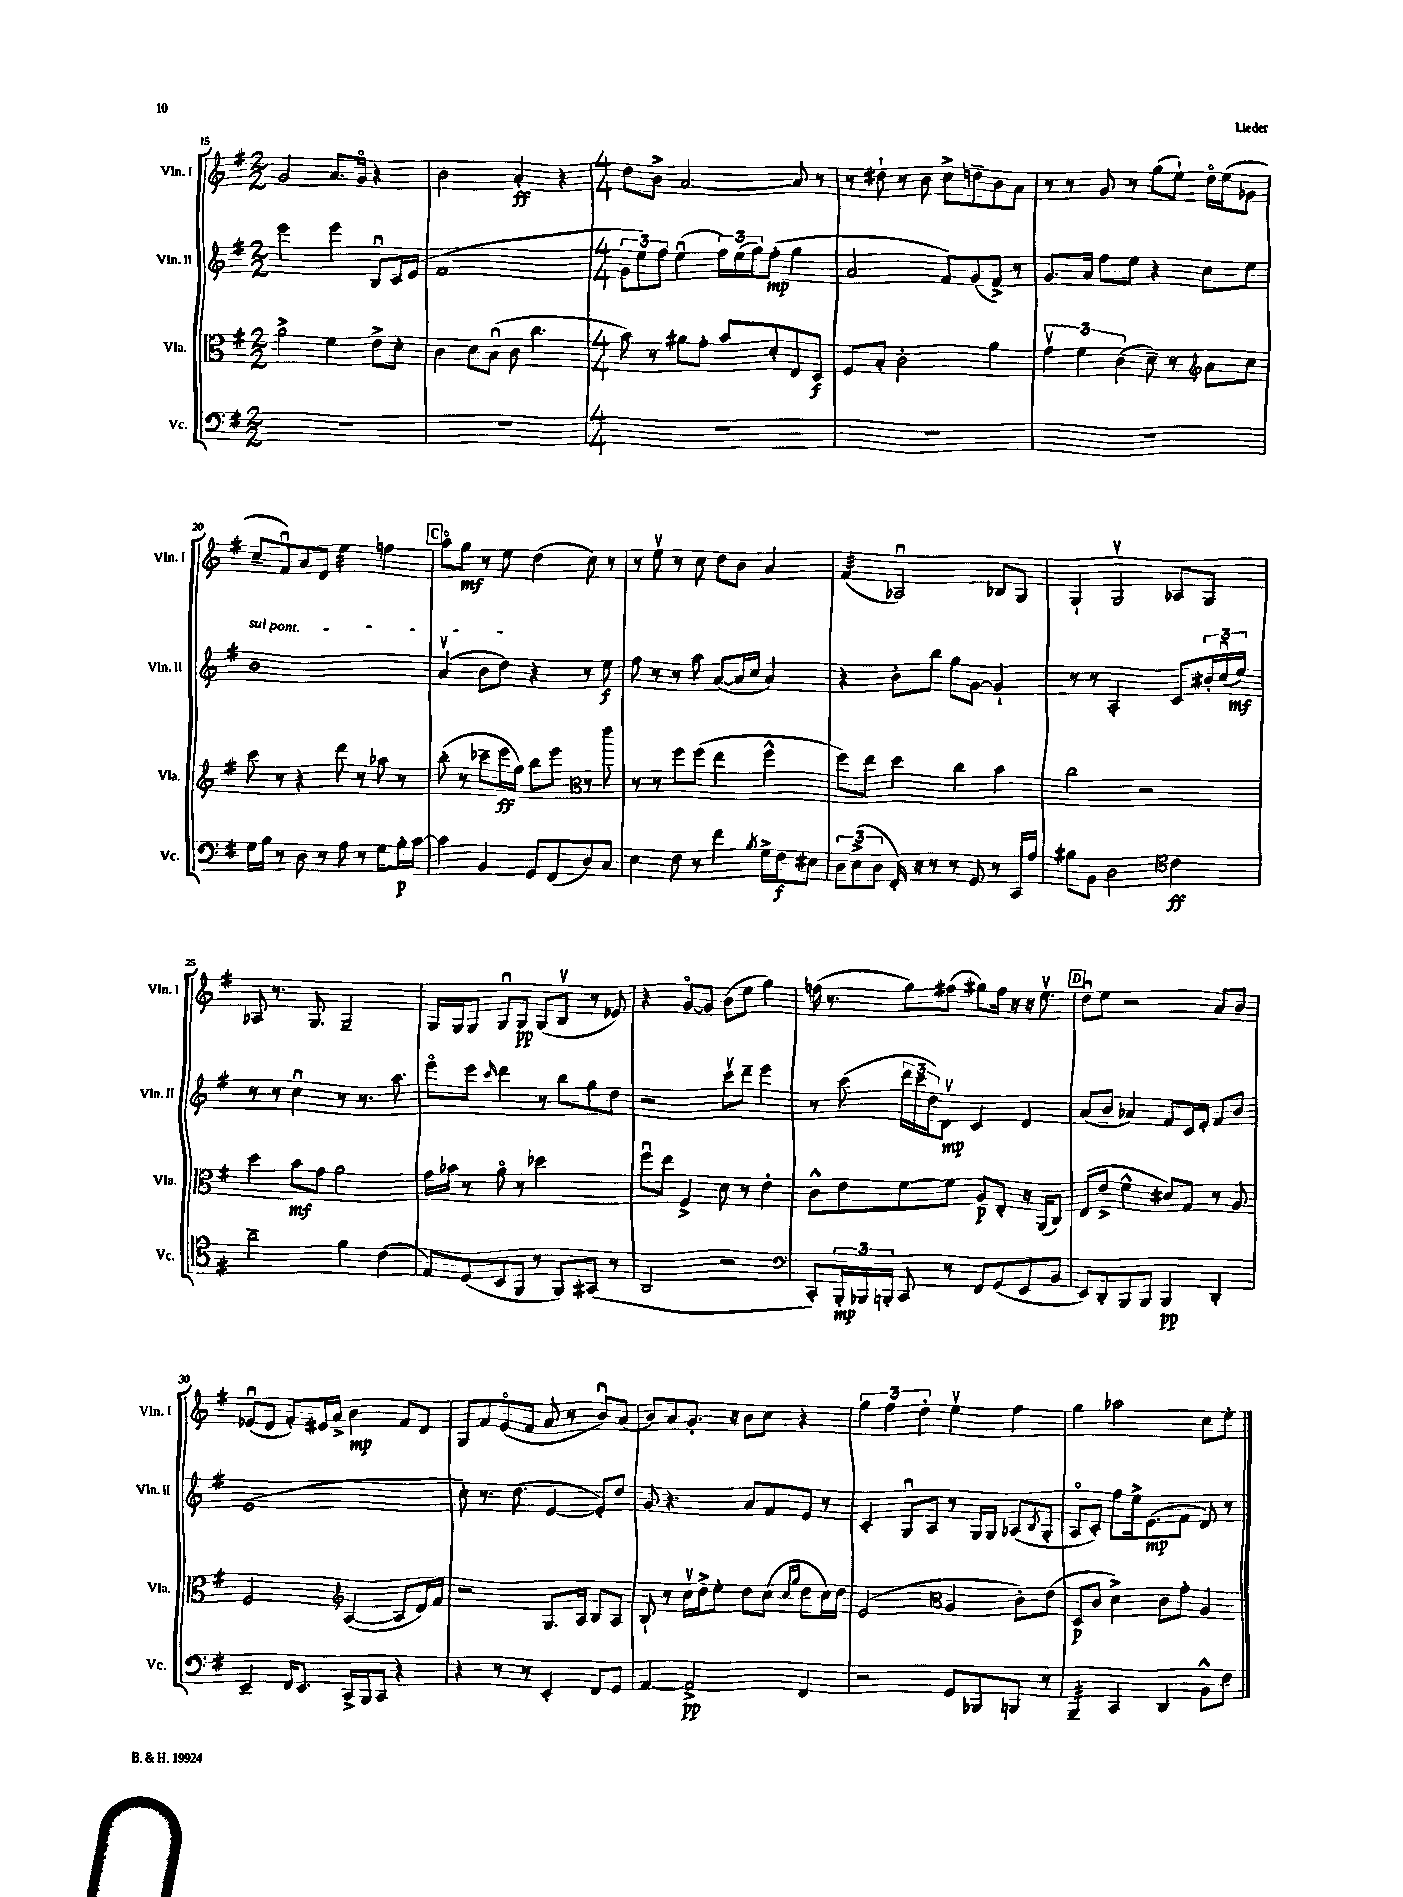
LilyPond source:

<<
\new StaffGroup <<
\new Staff = "s0" \with { instrumentName = "Vln. I" shortInstrumentName = "Vln. I" } {
    \clef treble \key g \major \numericTimeSignature \time 2/2
    g'2 a'8. g'16\flageolet r4 |
    b'2 a'4-.\ff r4 |
    \numericTimeSignature \time 4/4 d''8 b'8-> a'2~ a'8 r8 |
    r8 dis''8-! r8 b'8 c''8-> d''8-- b'8 a'8 |
    r8 r8 g'8 r8 g''8( e''8-!) d''16\flageolet e''16( ges'8 |
    c''8-- fis'8\downbow) a'8 d'8 e''4:32 f''4 |
    \mark \markup { \box "C" } a''8\flageolet g''8\mf r8 e''8 d''4( c''8) r8 |
    r8 e''8\upbow r8 c''8 d''8 b'8 a'4 |
    fis'4:32( aes2\downbow) bes8 g8 |
    g4-! g2\upbow aes8 g8 |
    aes8 r8. g8. g2-- |
    g16 g16 g8 g8\downbow g8\pp g8( b8\upbow r8 ees'8) |
    r4 g'8~\flageolet g'8 b'8( e''8 g''4) |
    f''16( r8. g''8) fis''8( gis''8) fis''16 r16 r16 e''8.\upbow |
    \mark \markup { \box "D" } d''8\downbow e''8 r2 a'8 b'8 |
    ees'8\downbow( d'8 fis'8-.) eis'16 a'16-> b'4\mp fis'8 d'8 |
    g8 fis'8 e'8\flageolet( fis'8 a'8 r8 b'8\downbow) a'8( |
    b'8) a'8 g'8.-. r16 b'8 c''8 r4 |
    \tuplet 3/2 { g''4 fis''4 d''4-. } e''4\upbow fis''4 |
    g''4 aes''2 c''8 e''8-. \bar "|." |
}
\new Staff = "s1" \with { instrumentName = "Vln. II" shortInstrumentName = "Vln. II" } {
    \clef treble \key g \major \numericTimeSignature \time 2/2
    e'''2 e'''4 b8\downbow c'16 e'16( |
    fis'1 |
    \numericTimeSignature \time 4/4 \tuplet 3/2 { g'8 e''8) fis''8 } e''4\downbow( \tuplet 3/2 { fis''16) e''16( g''16) } fis''8-.\mp( g''4 |
    a'2 fis'8) g'8( fis'8->) r8 |
    g'8. a'16 fis''8 e''8 r4 c''8 e''8 |
    \once \override TextSpanner.bound-details.left.text = \markup { \italic "sul pont." } b'1\startTextSpan |
    \mark \markup { \box "C" } a'4\upbow( b'8 d''8\stopTextSpan) r4 r8 e''8\f |
    fis''8 r8 r8 a''8 a'8~( a'16 c''16 a'4) |
    r4 b'8-. b''8 g''8 g'8~ g'4-! |
    r8 r8 a2-. c'8 \tuplet 3/2 { bis'16-. c''16\downbow( e''16\mf) } |
    r8 r8 c''4\downbow r8 r8. a''8. |
    e'''8\flageolet e'''8 \grace { c'''16 } d'''4 r8 b''8 g''8 d''8 |
    r2 c'''8\upbow d'''8-- e'''4 |
    r8 c'''8( \tuplet 3/2 { d'''16 c'''16 d''16) } d'8\upbow\mp c'4 d'4 |
    \mark \markup { \box "D" } a'8( b'8 aes'4) fis'8 c'16 e'16-. fis'8 b'8 |
    e'1( |
    c''8-.) r8. d''8.( e'4~ e'8-.) d''8 |
    g'8 r4. a'8 fis'8 e'8 r8 |
    c'4-. g8\downbow a8 r8 g16 g16 aes8( \acciaccatura { b8 } g8-. |
    a8\flageolet c'8-.) fis''8 e''16-> e'8.\mp( fis'8 d'8) r8 \bar "|." |
}
\new Staff = "s2" \with { instrumentName = "Vla." shortInstrumentName = "Vla." } {
    \clef alto \key g \major \numericTimeSignature \time 2/2
    a'2-> fis'4 e'8-> d'8-. |
    c'4 d'8 b8\downbow( c'8 c''4. |
    \numericTimeSignature \time 4/4 b'8) r8 ais'8 g'8-. b'8 d'8-. e8 d8\f |
    fis8 b8-. c'2-. a'4 |
    \tuplet 3/2 { g'4\upbow fis'4 c'4( } d'8--) r8 a'8 c''8 |
    \clef treble c'''8 r8 r4 d'''8 r8 aes''8 r8 |
    \mark \markup { \box "C" } b''8-.( r8 ces'''8-- e'''16\ff g''16) b''8 e'''8 r8 e'''8 |
    \clef alto r8 r8 fis''8 fis''8( e''4 fis''4-^ |
    fis''8) e''8 d''4 c''4 b'4 |
    c''2 r2 |
    d''4 b'8\mf g'8 a'2 |
    g'16 bes'16 r8 a'8\flageolet r8 des''2 |
    fis''8\downbow e''8 fis4-> d'8 r8 e'4-. |
    c'8-^ e'8 fis'8~ fis'8 a8\p e8-. r16 a,16( c8) |
    \mark \markup { \box "D" } e8( e'8-> fis'4-^ dis'8) g8 r8 a8 |
    fis2 \clef treble a4~( a8 d'16) fis'16 |
    r2 g8. a16 b8 a8 |
    b8-! r8 c''16\upbow d''16-> e''8-. d''8 c''8( \grace { c''16 g''16 } d''8 c''16) d''16 |
    e'2( \clef alto a4 c'8-.) e'8( |
    d8\p c'8 d'4->) c'8 g'8-. a4 \bar "|." |
}
\new Staff = "s3" \with { instrumentName = "Vc." shortInstrumentName = "Vc." } {
    \clef bass \key g \major \numericTimeSignature \time 2/2
    R1 |
    R1 |
    \numericTimeSignature \time 4/4 R1 |
    R1 |
    R1 |
    g16 b16 r8 d8 r8 a8 r8 g8 b16-.\p c'16~ |
    \mark \markup { \box "C" } c'4 b,4 g,8 fis,8( d8) c8 |
    e4 fis8 r8 fis'4 \acciaccatura { b8 } g16-> fis16\f eis8 |
    \tuplet 3/2 { d8 e8->( d8 } fis,16-.) r16 r8 r8 g,8 r8 c,16 a16 |
    bis8 b,8 d2 \clef tenor c'4\ff |
    a'2-- fis'4 c'4( |
    e8) d8( b,8 fis,8 r8 fis,8) gis,8( r8 |
    a,2 r2 |
    \clef bass c,8-.) \tuplet 3/2 { b,,16-.\mp bes,,16 b,,16-. } c,8 r8 fis,8 g,8( e,8 b,8 |
    \mark \markup { \box "D" } e,8) d,8-. b,,8 b,,8 b,,4\pp d,4-. |
    e,4-- fis,16 e,8. c,16-> b,,16 c,8 r4 |
    r4 r8 r8 e,4-. fis,8 g,8 |
    a,4~ a,2->\pp fis,4 |
    r2 g,8 bes,,8 b,,8 r8 |
    b,,4:32-- c,4 d,4 b,8-^ fis8 \bar "|." |
}
>>
>>
\layout { \context { \Score currentBarNumber = #15 } }
